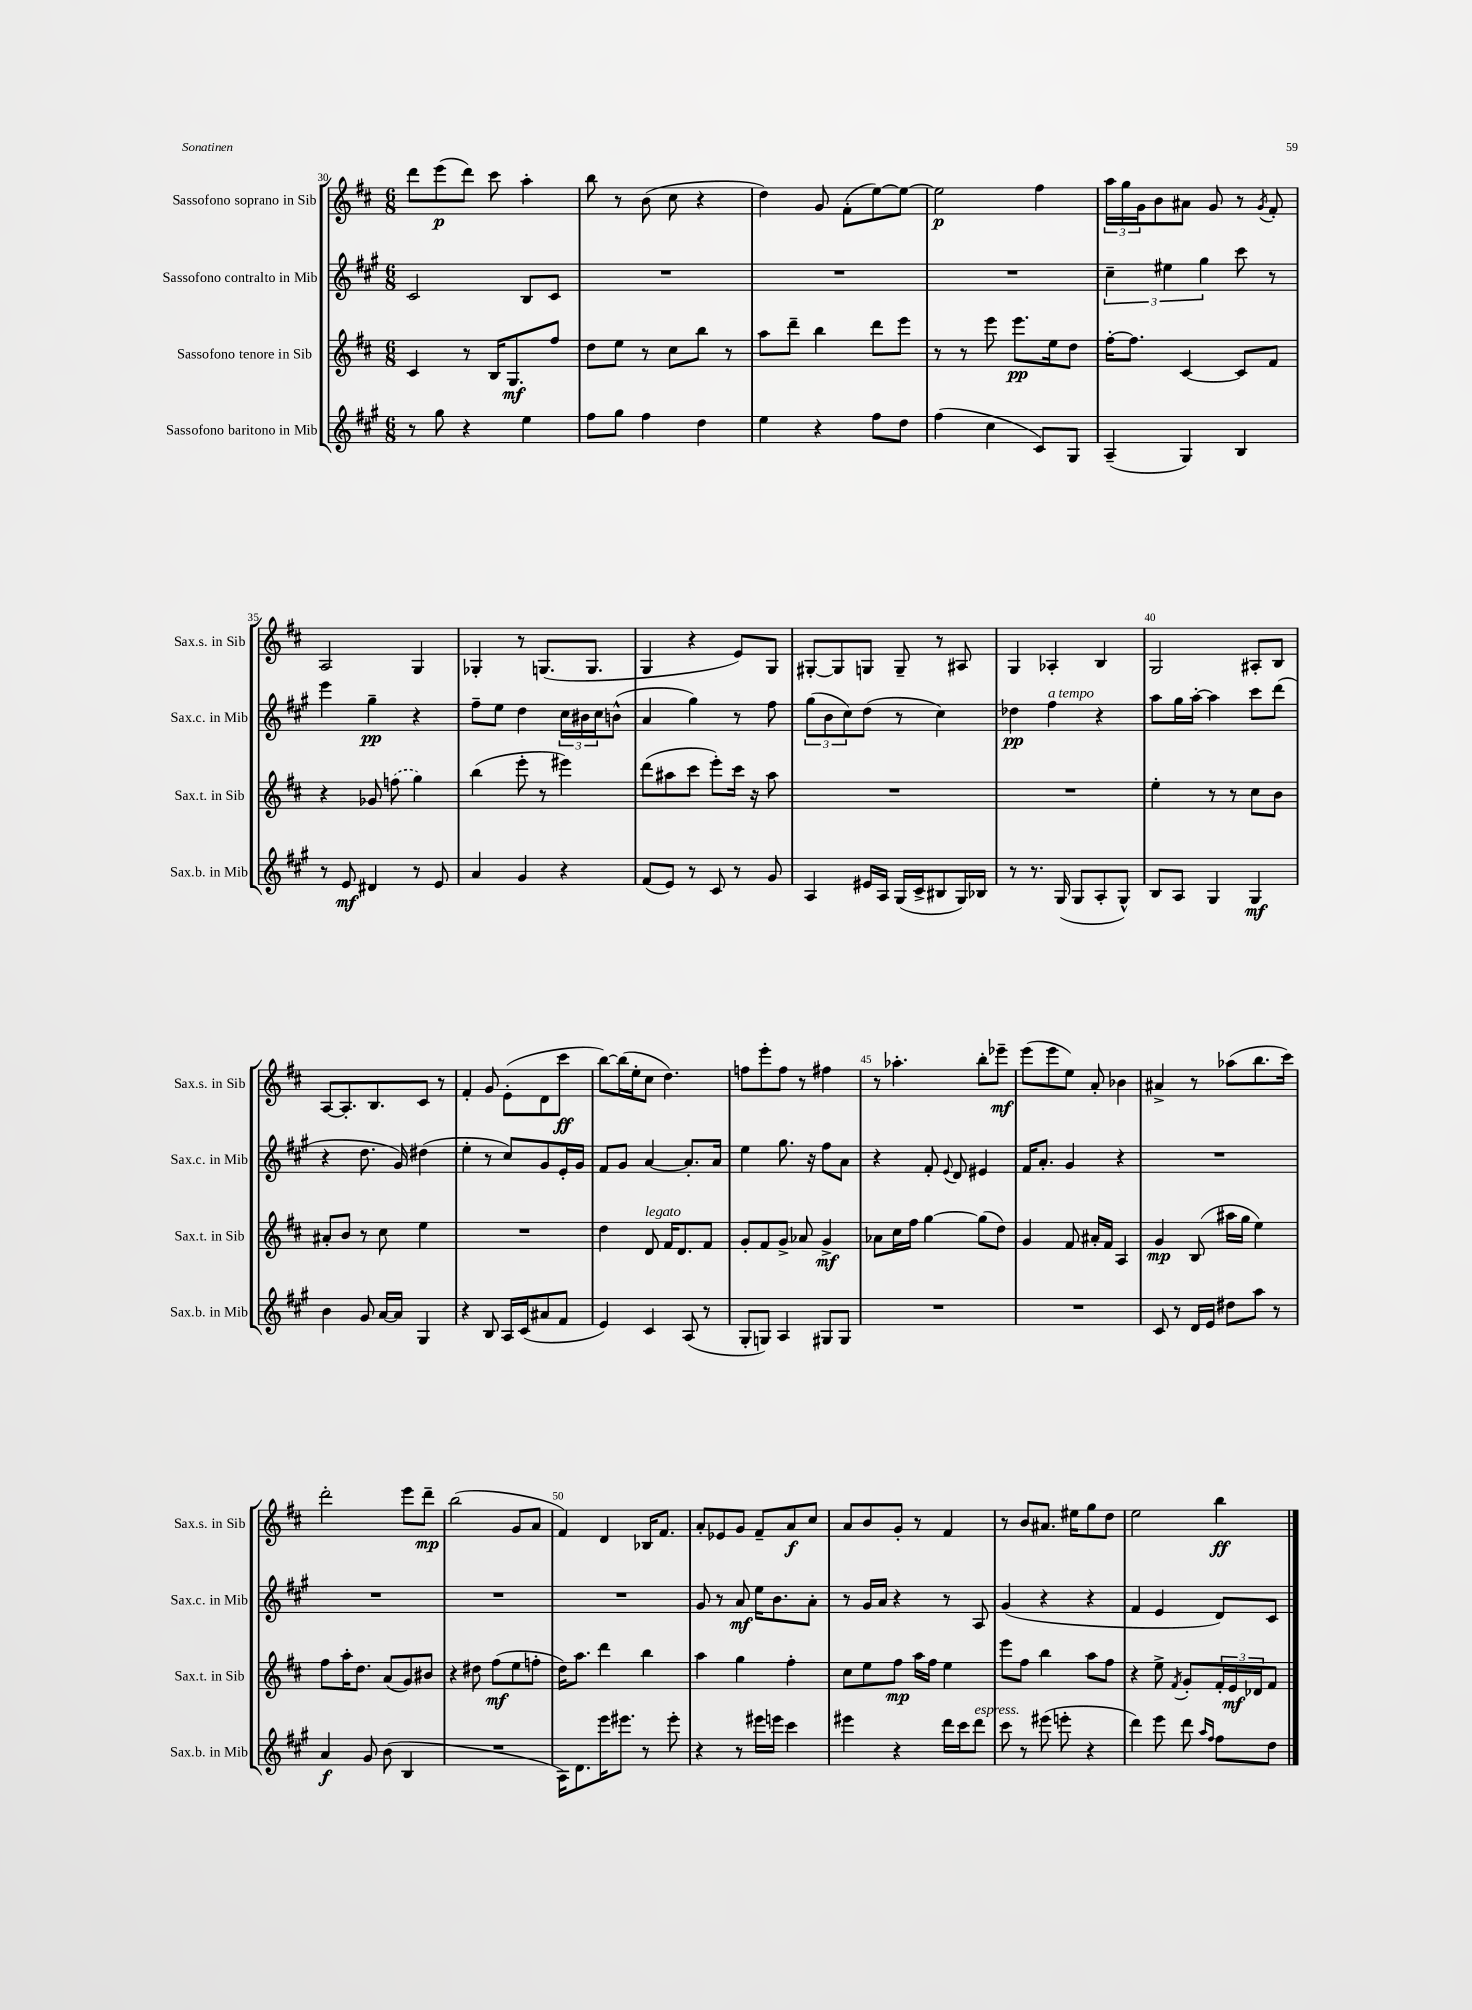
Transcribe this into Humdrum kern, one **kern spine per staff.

**kern	**dynam	**kern	**dynam	**kern	**dynam	**kern	**dynam
*part4	*part4	*part3	*part3	*part2	*part2	*part1	*part1
*staff4	*staff4	*staff3	*staff3	*staff2	*staff2	*staff1	*staff1
*I"Sassofono baritono in Mib	*	*I"Sassofono tenore in Sib	*	*I"Sassofono contralto in Mib	*	*I"Sassofono soprano in Sib	*
*I'Sax.b. in Mib	*	*I'Sax.t. in Sib	*	*I'Sax.c. in Mib	*	*I'Sax.s. in Sib	*
*clefG2	*	*clefG2	*	*clefG2	*	*clefG2	*
*k[f#c#g#]	*	*k[f#c#]	*	*k[f#c#g#]	*	*k[f#c#]	*
*M6/8	*	*M6/8	*	*M6/8	*	*M6/8	*
=30	=30	=30	=30	=30	=30	=30	=30
8r	.	4c#/	.	2c#/	.	8ddd\L	.
8gg#\	.	.	.	.	.	(8eee\	p
4r	.	8r	.	.	.	8ddd\J)	.
.	.	16B/KL	.	.	.	8ccc#\	.
.	.	8.G/	mf	.	.	.	.
4ee\	.	.	.	8B/L	.	4aa'\	.
.	.	8ff#/J	.	8c#/J	.	.	.
=31	=31	=31	=31	=31	=31	=31	=31
8ff#\L	.	8dd\L	.	2.r	.	8bb\	.
8gg#\J	.	8ee\J	.	.	.	8r	.
4ff#\	.	8r	.	.	.	(8b\	.
.	.	8cc#\L	.	.	.	8cc#\	.
4dd\	.	8bb\J	.	.	.	4r	.
.	.	8r	.	.	.	.	.
=32	=32	=32	=32	=32	=32	=32	=32
4ee\	.	8aa\L	.	2.r	.	4dd\)	.
.	.	8ddd~\J	.	.	.	.	.
4r	.	4bb\	.	.	.	8g/	.
.	.	.	.	.	.	(8f#'\L	.
8ff#\L	.	8ddd\L	.	.	.	[8ee\)	.
8dd\J	.	8eee\J	.	.	.	8ee\J_	.
=33	=33	=33	=33	=33	=33	=33	=33
(4ff#\	.	8r	.	2.r	.	2ee\]	p
.	.	8r	.	.	.	.	.
4cc#\	.	8eee\	.	.	.	.	.
.	.	8.eee\L	pp	.	.	.	.
8c#/L)	.	.	.	.	.	4ff#\	.
.	.	16ee\k	.	.	.	.	.
8G#/J	.	8dd\J	.	.	.	.	.
=34	=34	=34	=34	=34	=34	=34	=34
(4A~/	.	[16ff#'\KL	.	6cc#~\	.	24aa\LL	.
.	.	.	.	.	.	24gg\	.
.	.	8.ff#\J]	.	.	.	.	.
.	.	.	.	.	.	24g\J	.
.	.	.	.	.	.	8b\	.
.	.	.	.	6ee#X\	.	.	.
4G#/)	.	[4c#/	.	.	.	8a#X\J	.
.	.	.	.	6gg#\	.	.	.
.	.	.	.	.	.	8g/	.
4B/	.	8c#/L]	.	8ccc#\	.	8r	.
.	.	.	.	.	.	8qg/	.
.	.	8f#/J	.	8r	.	8f#'/	.
!!LO:LB:g=z
=35	=35	=35	=35	=35	=35	=35	=35
8r	.	4r	.	4eee\	.	2A/	.
8e/	mf	.	.	.	.	.	.
4d#X/	.	8g-X/	.	4gg#~\	pp	.	.
.	.	(8ffn\	.	.	.	.	.
8r	.	4gg\)	.	4r	.	4G/	.
8e/	.	.	.	.	.	.	.
=36	=36	=36	=36	=36	=36	=36	=36
4a/	.	(4bb\	.	8ff#~\L	.	4G-X'/	.
.	.	.	.	8ee\J	.	.	.
4g#/	.	8eee'\	.	4dd\	.	8r	.
.	.	8r	.	.	.	(8.Gn/L	.
4r	.	4eee#X\)	.	24cc#\LL	.	.	.
.	.	.	.	24b#X\	.	.	.
.	.	.	.	.	.	8.G/J	.
.	.	.	.	24cc#\J	.	.	.
.	.	.	.	(8bn^^\J	.	.	.
=37	=37	=37	=37	=37	=37	=37	=37
(8f#/L	.	(8ddd\L	.	4a/	.	4G/	.
8e/J)	.	8aa#X\	.	.	.	.	.
8r	.	8ccc#\J	.	4gg#\)	.	4r	.
8c#/	.	8eee'\L)	.	.	.	.	.
8r	.	16ccc#\Jk	.	8r	.	8e/L)	.
.	.	16r	.	.	.	.	.
8g#/	.	8aa#\	.	8ff#\	.	8G/J	.
=38	=38	=38	=38	=38	=38	=38	=38
4A/	.	2.r	.	(12gg#\L	.	[8G#X'/L	.
.	.	.	.	12b\	.	.	.
.	.	.	.	.	.	8G#/]	.
.	.	.	.	12cc#\)	.	.	.
16e#X/LL	.	.	.	(8dd\J	.	8Gn/J	.
16A/JJ	.	.	.	.	.	.	.
(16G#/LL	.	.	.	8r	.	8G~/	.
16c#^/J	.	.	.	.	.	.	.
8B#X/	.	.	.	4cc#\)	.	8r	.
16G#/L)	.	.	.	.	.	8A#X/	.
16B-X/JJ	.	.	.	.	.	.	.
=39	=39	=39	=39	=39	=39	=39	=39
8r	.	2.r	.	4dd-X\	pp	4G/	.
8.r	.	.	.	.	.	.	.
!	!	!	!	!LO:TX:a:i:t=a tempo	!	!	!
.	.	.	.	4ff#\	.	4A-X'/	.
(16G#/	.	.	.	.	.	.	.
8G#/L	.	.	.	.	.	.	.
8A'/	.	.	.	4r	.	4B/	.
8G#^^/J)	.	.	.	.	.	.	.
=40	=40	=40	=40	=40	=40	=40	=40
8B/L	.	4ee'\	.	8aa\L	.	2G/	.
8A/J	.	.	.	16gg#\L	.	.	.
.	.	.	.	[16aa'\JJ	.	.	.
4G#/	.	8r	.	4aa\]	.	.	.
.	.	8r	.	.	.	.	.
4G#/	mf	8cc#\L	.	8ccc#\L	.	8A#X'/L	.
.	.	8b\J	.	(8ddd\J	.	8B/J	.
!!LO:LB:g=z
=41	=41	=41	=41	=41	=41	=41	=41
4b\	.	8a#X'/L	.	4r	.	[8A/L	.
.	.	8b/J	.	.	.	8.A'/]	.
8g#/	.	8r	.	8.dd\	.	.	.
.	.	.	.	.	.	8.B/	.
[16a/LL	.	8cc#\	.	.	.	.	.
16a/JJ]	.	.	.	16g#/)	.	.	.
4G#/	.	4ee\	.	(4dd#X\	.	8c#/J	.
.	.	.	.	.	.	8r	.
=42	=42	=42	=42	=42	=42	=42	=42
4r	.	2.r	.	4ee'\	.	4f#'/	.
8B/	.	.	.	8r	.	8g/	.
16A/LL	.	.	.	8cc#/L)	.	(8e'\L	.
(16c#/J	.	.	.	.	.	.	.
8a#X/	.	.	.	8g#/	.	8d\	.
8f#/J	.	.	.	16e'/L	.	8ccc#\J	ff
.	.	.	.	16g#/JJ	.	.	.
=43	=43	=43	=43	=43	=43	=43	=43
4e/)	.	4dd\	.	8f#/L	.	[8bb\L)	.
.	.	.	.	8g#/J	.	(16bb\L]	.
.	.	.	.	.	.	16ee'\J	.
!	!	!LO:TX:a:i:t=legato	!	!	!	!	!
4c#/	.	8d/	.	[4a/	.	8cc#\J	.
.	.	16f#/KL	.	.	.	4.dd\)	.
.	.	8.d/	.	.	.	.	.
(8A/	.	.	.	8.a'/L]	.	.	.
8r	.	8f#/J	.	.	.	.	.
.	.	.	.	16a/Jk	.	.	.
=44	=44	=44	=44	=44	=44	=44	=44
8G#'/L	.	8g'/L	.	4ee\	.	8ffn\L	.
8Gn/J)	.	8f#/	.	.	.	8eee'\	.
4A/	.	8g^/J	.	8.gg#\	.	8ff\J	.
.	.	8a-X/	.	.	.	8r	.
.	.	.	.	16r	.	.	.
8G#X/L	.	4g^/	mf	8ff#\L	.	4ff#X\	.
8G#/J	.	.	.	8a\J	.	.	.
=45	=45	=45	=45	=45	=45	=45	=45
2.r	.	8a-X\L	.	4r	.	8r	.
.	.	16cc#\L	.	.	.	4.aa-X'\	.
.	.	16ff#\JJ	.	.	.	.	.
.	.	[4gg\	.	8f#'/	.	.	.
.	.	.	.	8qqe/	.	.	.
.	.	.	.	8d/	.	.	.
.	.	(8gg\L]	.	4e#X/	.	8bb'\L	.
.	.	8dd\J)	.	.	.	8eee-X~\J	mf
=46	=46	=46	=46	=46	=46	=46	=46
2.r	.	4g/	.	16f#/KL	.	(8eee\L	.
.	.	.	.	8.a'/J	.	.	.
.	.	.	.	.	.	8eee\	.
.	.	8f#/	.	4g#/	.	8ee\J)	.
.	.	16a#X'/LL	.	.	.	8a'/	.
.	.	16f#/JJ	.	.	.	.	.
.	.	4A/	.	4r	.	4b-X\	.
=47	=47	=47	=47	=47	=47	=47	=47
8c#/	.	4g/	mp	2.r	.	4a#X^/	.
8r	.	.	.	.	.	.	.
16d/LL	.	(8B/	.	.	.	8r	.
16e/JJ	.	.	.	.	.	.	.
8dd#X\L	.	16aa#X\LL	.	.	.	(8aa-X\L	.
.	.	16gg\JJ	.	.	.	.	.
8aa\J	.	4ee\)	.	.	.	8.bb\	.
8r	.	.	.	.	.	.	.
.	.	.	.	.	.	16ccc#\Jk)	.
!!LO:LB:g=z
=48	=48	=48	=48	=48	=48	=48	=48
4a/	f	8ff#\L	.	2.r	.	2ddd'\	.
.	.	16aa'\K	.	.	.	.	.
.	.	8.dd\J	.	.	.	.	.
8g#/	.	.	.	.	.	.	.
(8b\	.	(8a/L	.	.	.	.	.
4B/	.	8g/)	.	.	.	8eee\L	.
.	.	8b#X/J	.	.	.	8ddd~\J	mp
=49	=49	=49	=49	=49	=49	=49	=49
2.r	.	4r	.	2.r	.	(2bb\	.
.	.	8dd#X\	.	.	.	.	.
.	.	(8ff#\L	mf	.	.	.	.
.	.	8ee\	.	.	.	8g/L	.
.	.	8ffn'\J	.	.	.	8a/J	.
=50	=50	=50	=50	=50	=50	=50	=50
16A\KL)	.	16dd\KL)	.	2.r	.	4f#/)	.
8.d\	.	8.aa\J	.	.	.	.	.
16eee\K	.	4ddd\	.	.	.	4d/	.
8.eee#X\J	.	.	.	.	.	.	.
8r	.	4bb\	.	.	.	16B-X/KL	.
.	.	.	.	.	.	8.f#/J	.
8eee#'\	.	.	.	.	.	.	.
=51	=51	=51	=51	=51	=51	=51	=51
4r	.	4aa\	.	8g#/	.	8a'/L	.
.	.	.	.	8r	.	8e-X/	.
8r	.	4gg\	.	8a/	mf	8g/J	.
16eee#X\LL	.	.	.	16ee\KL	.	8f#~/L	.
16eeen\JJ	.	.	.	8.b\	.	.	.
4ccc#\	.	4ff#'\	.	.	.	8a/	f
.	.	.	.	8a'\J	.	8cc#/J	.
=52	=52	=52	=52	=52	=52	=52	=52
4eee#X\	.	8cc#\L	.	8r	.	8a/L	.
.	.	8ee\	.	16g#/LL	.	8b/	.
.	.	.	.	16a/JJ	.	.	.
4r	.	8ff#\J	mp	4r	.	8g'/J	.
.	.	16aa\LL	.	.	.	8r	.
.	.	16ff#\JJ	.	.	.	.	.
16ddd\LL	.	4ee\	.	8r	.	4f#/	.
16ccc#\J	.	.	.	.	.	.	.
!LO:TX:a:i:t=espress.	!	!	!	!	!	!	!
8ddd\J	.	.	.	8A/	.	.	.
=53	=53	=53	=53	=53	=53	=53	=53
8ccc#\	.	8eee\L	.	(4g#/	.	8r	.
8r	.	8ff#\J	.	.	.	8b/L	.
(8eee#X\	.	4bb\	.	4r	.	8.a#X/J	.
8eeen'\	.	.	.	.	.	.	.
.	.	.	.	.	.	16ee#X\KL	.
4r	.	8aa\L	.	4r	.	8gg\	.
.	.	8ff#\J	.	.	.	8dd\J	.
=54	=54	=54	=54	=54	=54	=54	=54
4ddd\)	.	4r	.	4f#/	.	2ee\	.
8eee\	.	8ee^\	.	4e/	.	.	.
.	.	8qf#/	.	.	.	.	.
8ddd\	.	8g'/L	.	.	.	.	.
16qqaa/LL	.	.	.	.	.	.	.
16qqff#/JJ	.	.	.	.	.	.	.
8ff#\L	.	24f#'/L	.	8d/L)	.	4bb\	ff
.	.	24e/	mf	.	.	.	.
.	.	24d-X/J	.	.	.	.	.
8dd\J	.	8f#/J	.	8c#/J	.	.	.
==	==	==	==	==	==	==	==
*-	*-	*-	*-	*-	*-	*-	*-
